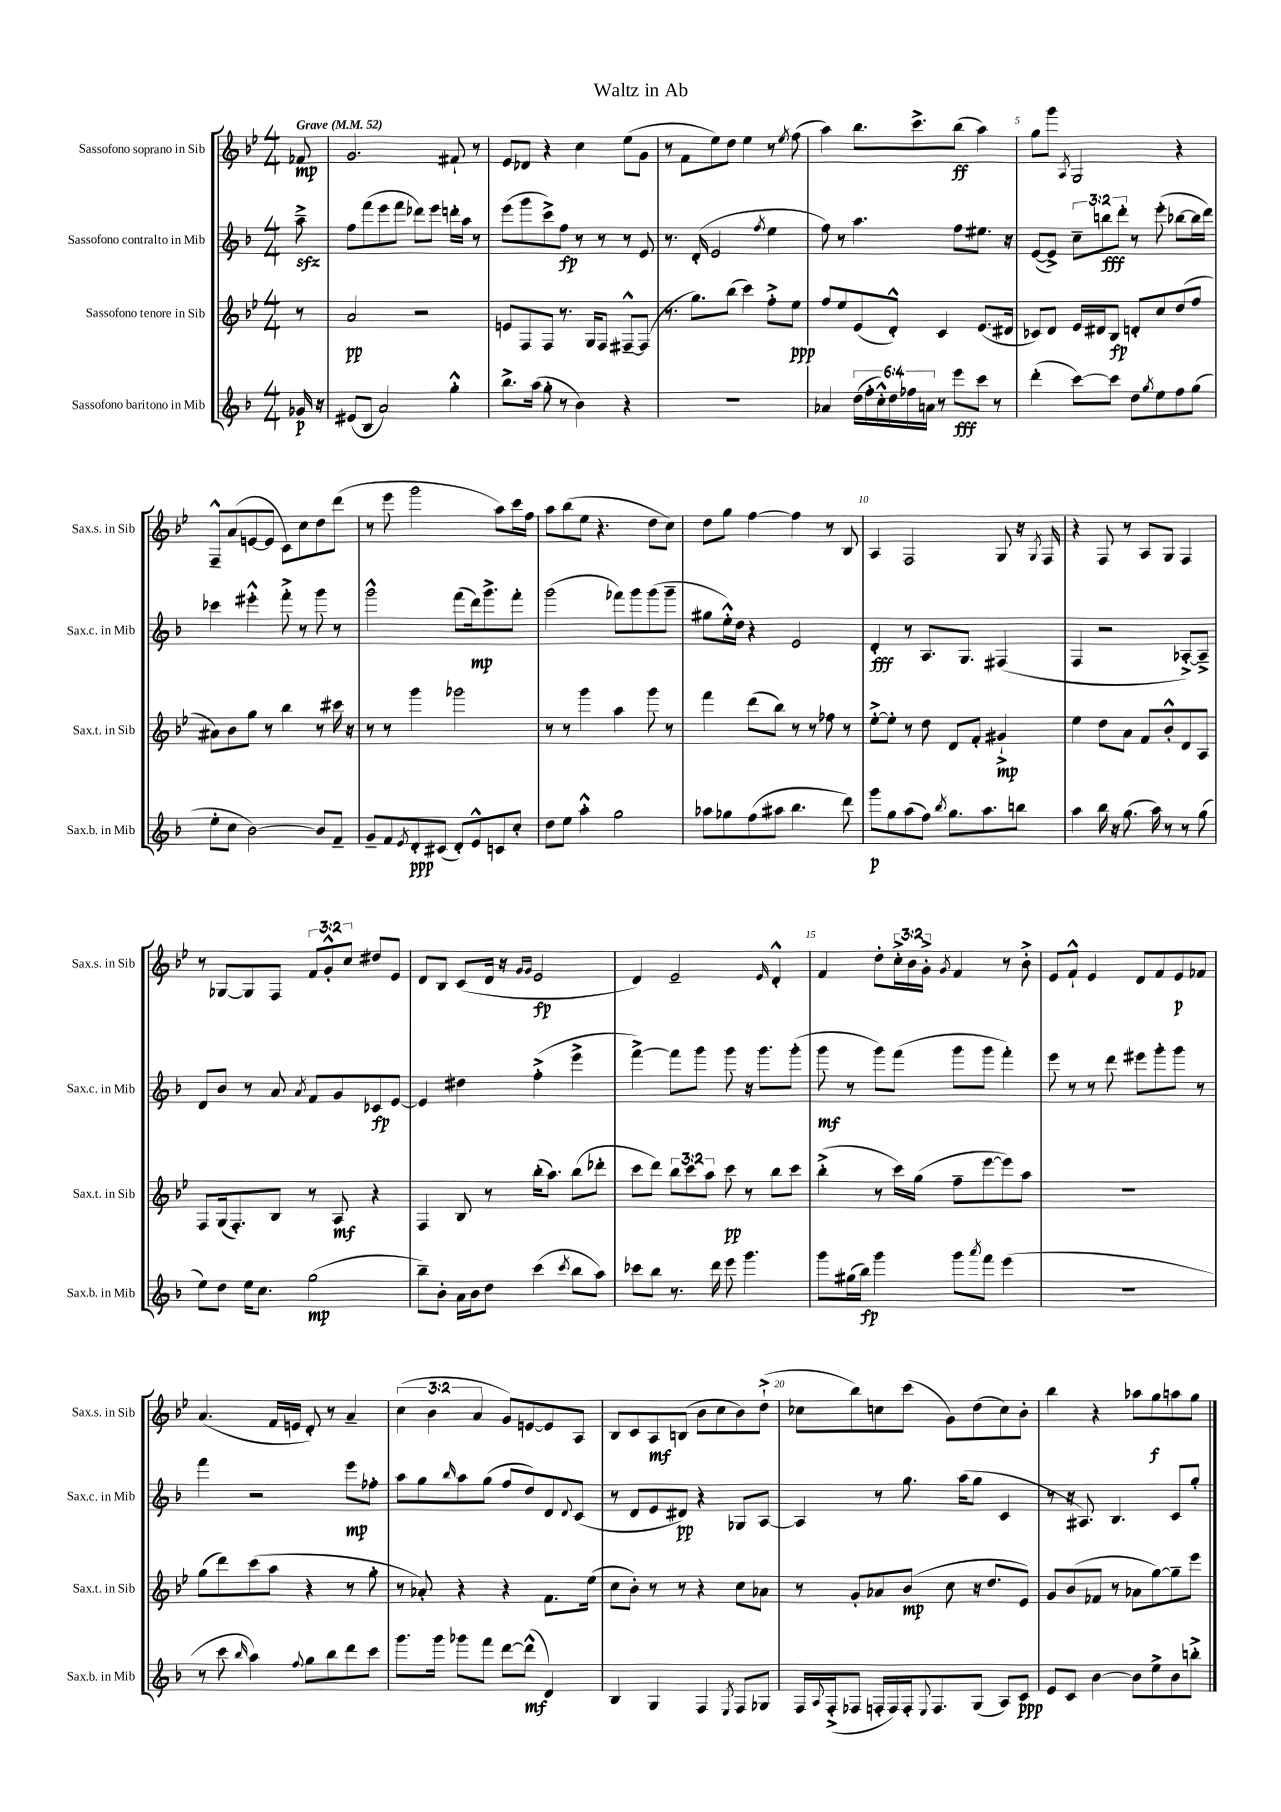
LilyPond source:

\header { title = "Waltz in Ab" }
<<
\new StaffGroup <<
\new Staff = "s0" \with { instrumentName = "Sassofono soprano in Sib" shortInstrumentName = "Sax.s. in Sib" } {
    \clef treble \key bes \major \numericTimeSignature \time 4/4 \override Staff.TupletNumber.text = #tuplet-number::calc-fraction-text \partial 8 \tempo "Grave" 4 = 52
    fes'8\mp |
    g'2. fis'8-! r8 |
    ees'8 des'8 r4 c''4 ees''8( g'8 |
    r8 f'8 ees''8) d''8 ees''4 r8 \acciaccatura { ees''8 } f''8( |
    a''4) bes''8. c'''8.-> bes''8\ff( a''4) |
    g''8 g'''8 \acciaccatura { a8 } g2 r4 |
    f8---^ a'8( e'8~ e'8 c'8) c''8 d''8 d'''8( |
    r8 ees'''8 g'''2 a''8) c'''16 f''16 |
    a''8 bes''8( ees''8 r4. d''8 c''8) |
    d''8 g''8 f''4~ f''4 r8 bes8 |
    a4 f2 g8 r16 \acciaccatura { g8 } f16 |
    r4 f8 r8 a8 g8 f4 |
    r8 ges8~ ges8 f8 \tuplet 3/2 { f'8 g'8-.-^ c''8 } dis''8 ees'8 |
    d'8 bes8 c'8( d'16 r16 \grace { g'16 g'16 } ees'2\fp |
    d'4) ees'2-- \grace { ees'16 } d'4-.-^ |
    f'4 d''8-. \tuplet 3/2 { c''16-.-> bes'16 g'16-.-> } \acciaccatura { g'8 } f'4 r8 bes'8-.-> |
    ees'8 f'8-!-^ ees'4 d'8 f'8 ees'8\p fes'8 |
    a'4.( f'16 e'16 d'8-.) r8 a'4-- |
    \tuplet 3/2 { c''4( bes'4 a'4 } g'8) e'8~ e'8 a8 |
    bes8 c'8 a8\mf b8( bes'8 c''8 bes'8) d''8-!->( |
    ces''8 bes''8) c''8 c'''8( g'8) d''8( c''8) bes'8-. |
    bes''4 r4 aes''8 g''8\f a''8 g''8 \bar "|." |
}
\new Staff = "s1" \with { instrumentName = "Sassofono contralto in Mib" shortInstrumentName = "Sax.c. in Mib" } {
    \clef treble \key f \major \numericTimeSignature \time 4/4 \override Staff.TupletNumber.text = #tuplet-number::calc-fraction-text \partial 8
    a''8--->\sfz |
    f''8 f'''8( e'''8 f'''8 des'''8) e'''8 d'''16-. a''16 r8 |
    e'''8( g'''8 c'''8->) f''8\fp r8 r8 r8 e'8 |
    r8. d'16-.( e'2 \acciaccatura { f''8 } e''4 |
    f''8) r8 a''4. f''8 eis''8. r16 |
    e'8~( e'8->) \tuplet 3/2 { c''8-- b''8\fff d'''8-. } r8 e'''8-.( bes''8~ bes''16 d'''16) |
    ces'''4 eis'''4-.-^ f'''8-.-> r8 g'''8 r8 |
    g'''2-^ f'''8( d'''16\mp) g'''8.-> f'''8-. |
    g'''2( fes'''8) g'''8 g'''8( g'''8-- |
    gis''8 e''16-.-^) d''16 r4 e'2 |
    d'4-.\fff r8 a8. g8. fis4( |
    f4 r2 aes8~-.->) aes8---> |
    d'8 bes'8 r8 a'8 \acciaccatura { a'8 } f'8 g'8 ces'8\fp e'8~ |
    e'4 dis''4 f''4-.->( e'''4-> |
    f'''4~->) f'''8 g'''8 g'''8 r16 g'''8. g'''8-.( |
    g'''8\mf r8 g'''8) f'''8( g'''8 g'''8 f'''4-.) |
    e'''8 r8 r8 d'''8 eis'''8 g'''8-. g'''8 r8 |
    f'''4 r2 e'''8\mp fes''8-. |
    a''8 g''8 \grace { bes''16 } a''8 g''8( f''8 d''8) d'8 \appoggiatura { d'8 } c'8( |
    r8 d'8 e'8 dis'8\pp) r4 ges8 a8~ |
    a4 r8 g''8. a''16( g''8 c'4 |
    r8 r16 ais8.) bes4. c'8 g''8-. \bar "|." |
}
\new Staff = "s2" \with { instrumentName = "Sassofono tenore in Sib" shortInstrumentName = "Sax.t. in Sib" } {
    \clef treble \key bes \major \numericTimeSignature \time 4/4 \override Staff.TupletNumber.text = #tuplet-number::calc-fraction-text \partial 8
    r8 |
    a'2\pp r2 |
    e'8 f8 f8 r8. g16 f8 fis8~---^ fis8( |
    r8. g''8.) bes''8( c'''4) f''8-.-> ees''8\ppp |
    f''8 ees''8 ees'8( d'8-.-^) c'4 ees'8.( dis'16 |
    ces'8) d'8 ees'16 dis'16 bes8\fp d'8-. c''8 d''8( f''8 |
    ais'8) bes'8 g''8 r8 bes''4 r8 cis'''16 r16 |
    r8 r8 g'''4 ges'''2 |
    r8 r8 g'''4 a''4 g'''8 r8 |
    f'''4 d'''8( bes''8) r8 r8 fes''8 r8 |
    ees''8~-.-> ees''8-. r8 d''8 d'8 f'8-. gis'4-!->\mp |
    ees''4 d''8 a'8 f'8 bes'8-.-^ d'8 a8 |
    f8 g16( f8.-.) bes8 r8 a8\mf r4 |
    f4 bes8 r8 bes''16-.( a''8.) bes''8( des'''8-. |
    c'''8 d'''8) \tuplet 3/2 { bes''8 c'''8 a''8 } c'''8\pp r8 bes''8 c'''8 |
    bes''4-.->( r8 c'''16) g''16( f''8-- ees'''8~ ees'''8) a''8 |
    R1 |
    g''8( d'''8) c'''8( a''8 r4 r8 g''8-. |
    r8 aes'8-.) r4 r4 f'8. ees''16( |
    c''8 bes'8-.) r8 r8 r4 c''8 aes'8 |
    r8 g'8-. aes'8 bes'8\mp( c''8 r16 d''8. ees'8) |
    g'8 bes'8( fes'8 r8 aes'8 g''8~) g''8-- ees'''8 \bar "|." |
}
\new Staff = "s3" \with { instrumentName = "Sassofono baritono in Mib" shortInstrumentName = "Sax.b. in Mib" } {
    \clef treble \key f \major \numericTimeSignature \time 4/4 \override Staff.TupletNumber.text = #tuplet-number::calc-fraction-text \partial 8
    ges'16\p r16 |
    eis'8( bes8 a'2) g''4-.-^ |
    bes''8.-> a''16( g''8-. r8 bes'4) r4 |
    R1 |
    aes'4 \tuplet 6/4 { d''16( f''16-. c''16-.-^) d''16 fes''16 a'16 } r8 e'''8\fff c'''8 r8 |
    d'''4-.( c'''8~) c'''8 d''8 \acciaccatura { g''8 } e''8 f''8 g''8( |
    e''8-. c''8 bes'2~) bes'8 f'8-- |
    g'8-- f'8 \acciaccatura { e'8 } d'8-.\ppp cis'8( d'8-.) e'8-^ c'8 c''8-. |
    d''8 e''8 a''4-.-^ g''2 |
    aes''8 ges''8 f''8( ais''8 bes''4. d'''8) |
    g'''8\p g''8 a''8( f''8) \acciaccatura { bes''8 } g''8. a''8. b''8 |
    a''4 bes''16 r16 g''8.( a''16) r8 r8 g''8( |
    e''8) d''8 e''16 c''8. g''2\mp( |
    bes''8--) bes'8-. a'16 bes'16 d''8 c'''4( \acciaccatura { c'''8 } bes''8 a''8) |
    ces'''8 bes''8 r8. d'''16 e'''8 g'''4. |
    g'''8 gis''16( bes''16\fp) g'''4 g'''8 \acciaccatura { a'''8 } f'''8 e'''4( |
    R1 |
    r8 c'''8 \grace { bes''16 } a''4) \appoggiatura { f''8 } g''8 bes''8 d'''8 c'''8 |
    g'''8. g'''16 ges'''8 f'''8 d'''8~ d'''8-^\mf( d'4) |
    bes4 g4 f4 \acciaccatura { e8 } f8 ges8 |
    f16 \appoggiatura { a8 } f16-.->( fes8 f16-. f16) f16-. \appoggiatura { e8 } f8. g8( a8) c'8\ppp |
    e'8 c'8 bes'4~ bes'8 e''8-> bes'8 b''8-.-> \bar "|." |
}
>>
>>
\layout { \context { \Score \override BarNumber.break-visibility = ##(#f #t #t) barNumberVisibility = #(every-nth-bar-number-visible 5) } }
